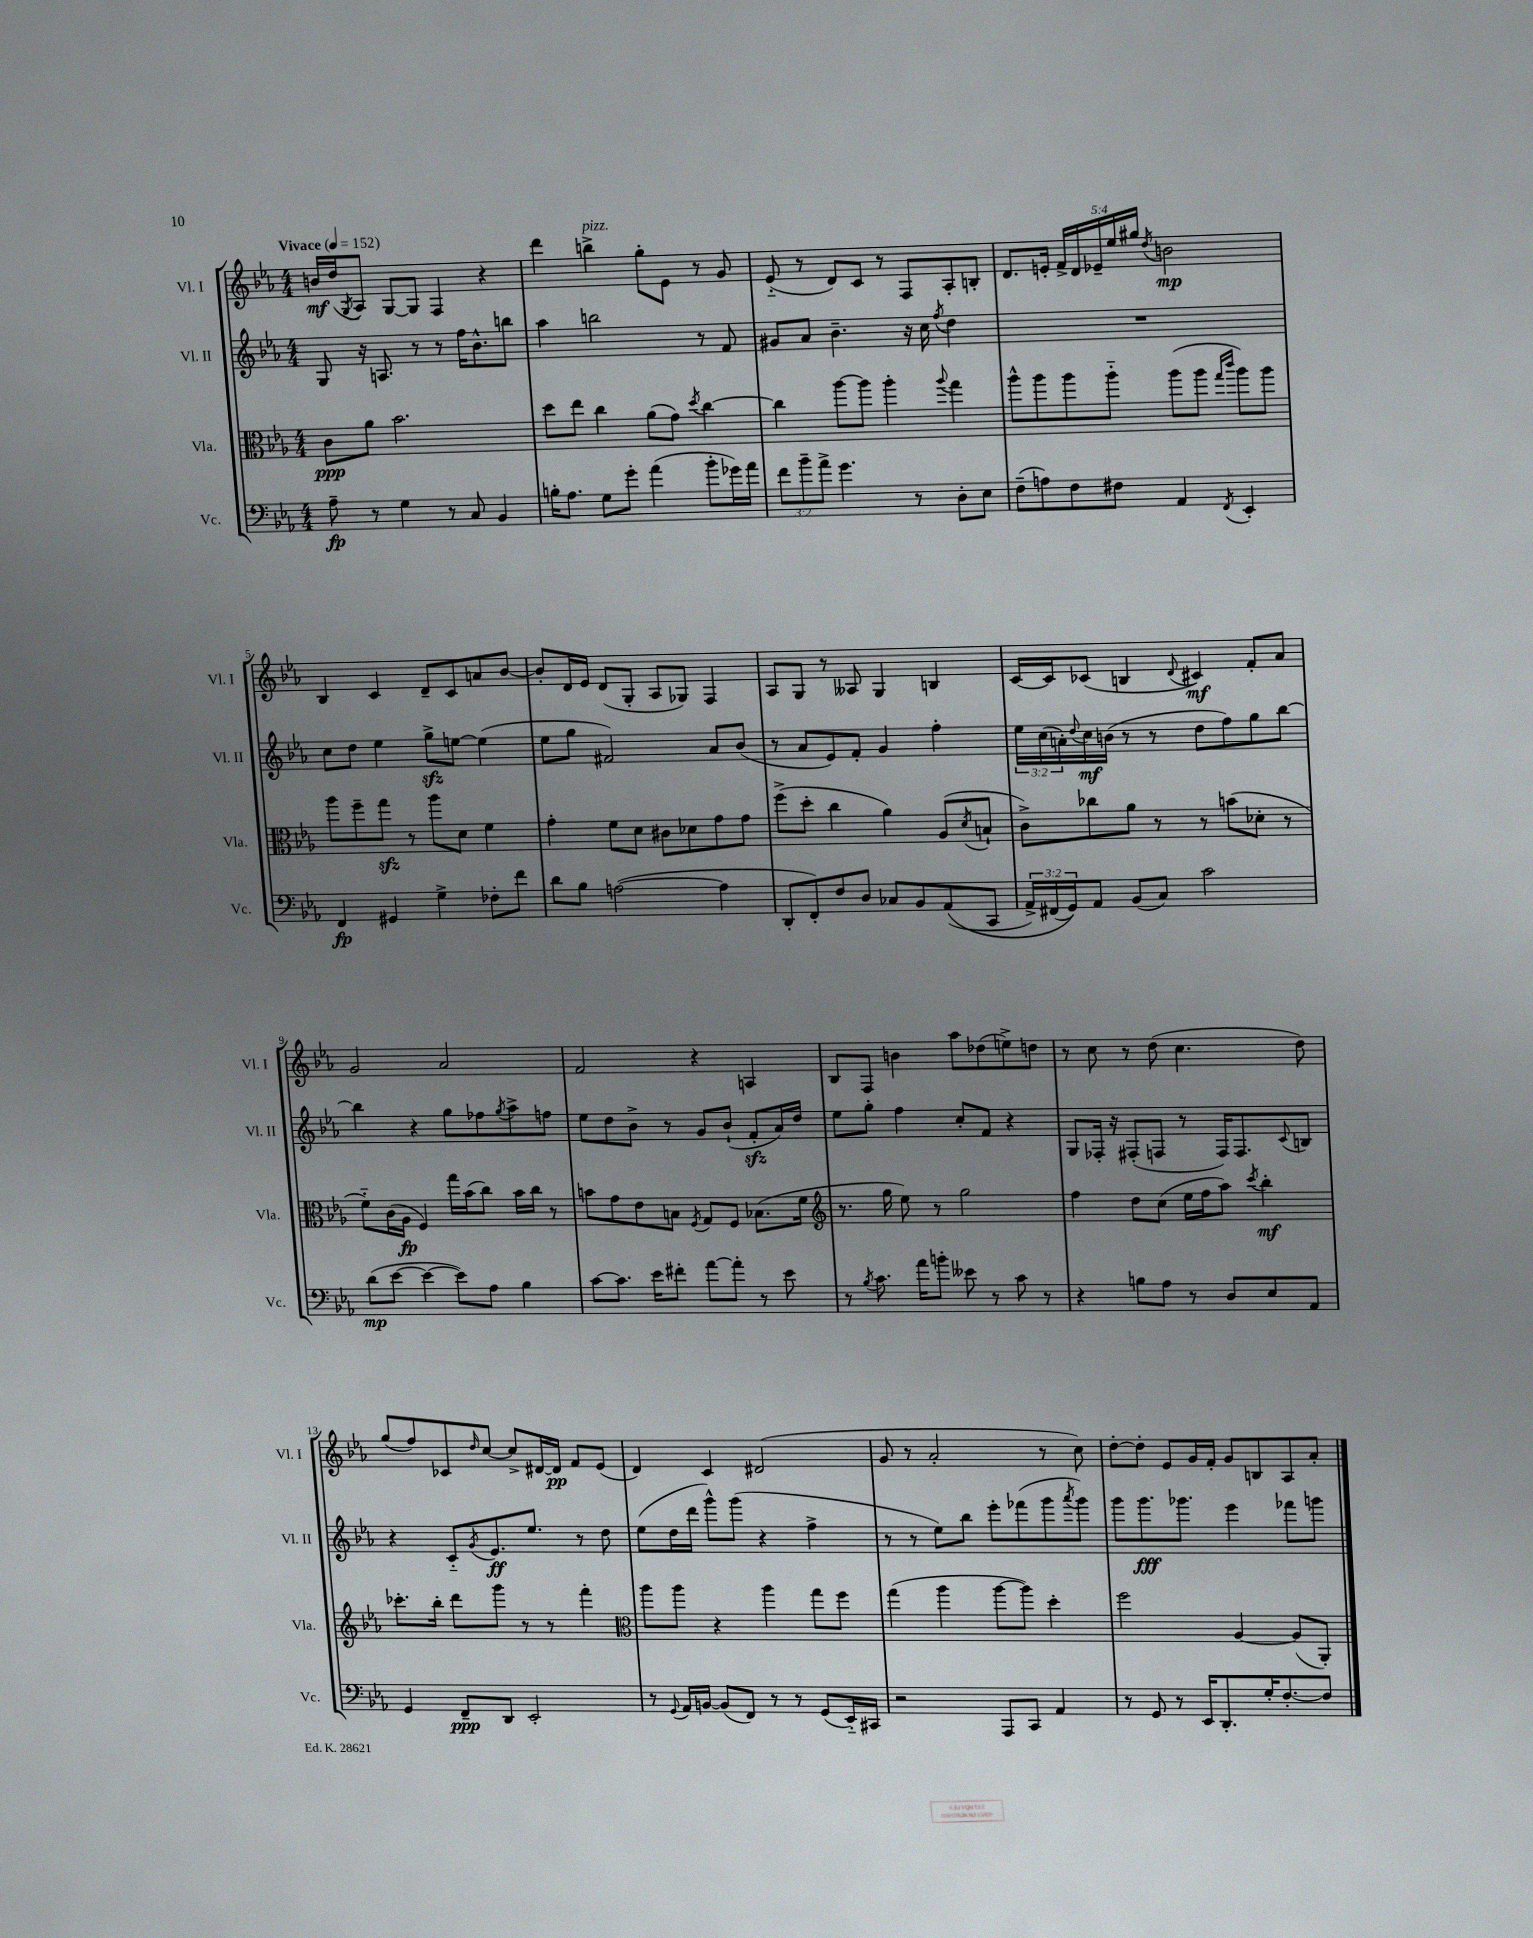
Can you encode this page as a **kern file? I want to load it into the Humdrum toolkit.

**kern	**kern	**kern	**kern
*staff4	*staff3	*staff2	*staff1
*clefF4	*clefC3	*clefG2	*clefG2
*k[b-e-a-]	*k[b-e-a-]	*k[b-e-a-]	*k[b-e-a-]
*M4/4	*M4/4	*M4/4	*M4/4
*MM152	*MM152	*MM152	*MM152
8A-~	8c	8G	16b
.	.	.	(16dd
.	.	.	8qG
8r	8a-	16r	8A-)
.	.	8.A	.
4G	2.b-	.	[8G
.	.	8r	8G]
8r	.	8r	4F
8C	.	16ff	.
.	.	8.b-^^	.
4BB-	.	.	4r
.	.	8bb	.
=	=	=	=
16B'	8dd	4aa-	4ddd
8.A-	.	.	.
.	8ee-	.	.
8G	4cc	2bb	4bb^
8g'	.	.	.
(4a-	(8a-	.	8gg'
.	8g)	.	8e-
.	8qdd	.	.
8b-'	[4cc	8r	8r
16g-)	.	8f	8g
16a-	.	.	.
=	=	=	=
12f	4cc]	8g#	(8e-'~
12b-~	.	.	.
.	.	8a-	8r
12a-^	.	.	.
4.g	[8aa-	4.b-~	8d)
.	8aa-]	.	8c
.	4aa-'	.	8r
8r	.	16r	8F
.	.	16cc	.
.	8qqaa-	8qff	.
8D'	4gg	4dd	8A-'
8E-	.	.	8B'
=	=	=	=
(8F~	8aa-^^	1r	8.d
8A)	8aa-	.	.
.	.	.	16e'
8F	8aa-	.	20f^
.	.	.	20d
.	.	.	20e-~
8F#	8aa-'~	.	.
.	.	.	20ee-
.	.	.	20gg#
.	.	.	8qdd
4AA-	(8aa-	.	2b
.	8aa-	.	.
.	16qqgg	.	.
8qFF	16qqccc	.	.
4EE-'	8aa-)	.	.
.	8aa-	.	.
=	=	=	=
4FF	8aa-	8cc	4B-
.	8ff~	8dd	.
4GG#	8gg	4ee-	4c
.	8r	.	.
4G^	8aa-	8gg^	8d~
.	8d	[8ee	8c
8F-'	4f	(4ee]	8a
8f	.	.	[8b-
=	=	=	=
8d	4g'	8ee-	8b-']
8B-	.	8gg	16d
.	.	.	16e-
([2A	8f	2f#)	(8d
.	8d	.	8G'
.	8c#	.	8A-
.	8d-	.	8G-)
4A]	8g	8a-	4F
.	8g	(8b-	.
=	=	=	=
8DD'	(8ff^	8r	8A-
8FF')	8dd'	8a-	8G
8F	4cc	8e-)	8r
8D	.	8f'	8A--
8C-	4a-)	4g	4G
8BB-	.	.	.
&((8AA-	(8A-	4ff'	4B
.	8qd	.	.
8CC	8B`	.	.
=	=	=	=
24AA-^)	8c^)	24ee-	[16c
(24FF#	.	(24cc	.
.	.	.	16c]
24GG)&)	.	24a')	.
.	.	8qqdd	.
8AA-	8cc-	16cc	(8c-
.	.	(16b	.
(8BB-	8a-	8r	4B
8C)	8r	8r	.
.	.	.	8qqd
2c	8r	8dd	4c#)
.	(8b	8ff)	.
.	8d-'	8gg	8f'
.	8r	[8bb-	8a-
=	=	=	=
(8d	8f'~)	4bb-]	2g
[8e-	(16c	.	.
.	16A-	.	.
4e-_	4F)	4r	.
8e-])	16gg	8gg	2a-
.	(16b-	.	.
8A-	8cc)	8ff-	.
.	.	8qgg	.
4B-	16b-	8aa-^	.
.	16cc	.	.
.	8r	8ff	.
=	=	=	=
[8c	8b	8ee-	2f
8.c]	8g	8dd	.
.	8e-	8b-^	.
16e-	.	.	.
8f#'	8B	8r	.
.	8qF	.	.
[8a-	8G	8g	4r
8a-']	8F	(8b-`	.
8r	(8.B-	8f'	4A
8e-	.	16a-)	.
.	16f	16dd	.
=	=	=	=
*	*clefG2	*	*
8r	8.r	8ee-	8B-
8qB-	.	.	.
8.c	.	8gg'	8F
.	16gg	.	.
.	8ee-)	4ff	4b
16a-	.	.	.
8b'	8r	.	.
8e--	2gg	8cc'	8aa-
8r	.	8f	(8dd-
8c	.	4r	8ee^)
8r	.	.	8dd
=	=	=	=
4r	4ff	8G	8r
.	.	16F-'	8cc
.	.	16r	.
8B	8dd	(8F#'	8r
8A-	(8cc	8F	(8dd
8r	16ee-	8r	4.cc
.	16ff	.	.
8D	8aa-)	16F)	.
.	.	8.F	.
.	8qccc	.	.
8E-	4bb-'	.	.
.	.	8qqc	.
8AA-	.	8B	8dd)
=	=	=	=
4GG	8.ccc-'	4r	(8gg
.	.	.	8ff)
.	16bb-'	.	.
8FF~	8ddd	8c'~	8c-
.	.	8qg	16qqdd
8DD	8ggg	8.e-	[8cc
2EE-'	8r	.	8cc^]
.	.	8.ee-	.
.	8r	.	[16d#
.	.	.	16d#]
.	4fff'	8r	8f
.	.	8dd	(8e-
=	=	=	=
*	*clefC3	*	*
8r	8aa-	(8ee-	4d)
8qqGG	.	.	.
16AA-	8aa-	16dd	.
[16BB	.	16ddd	.
(8BB]	4r	8ggg^^)	4c
8FF)	.	(8ggg	.
8r	4aa-	4r	(2d#
8r	.	.	.
(8GG	8gg	4ff^	.
16EE-'~)	8ff	.	.
16CC#	.	.	.
=	=	=	=
2r	(4gg	8r	8g
.	.	8r	8r
.	4aa-	8ee-)	2a-'
.	.	8bb-	.
8AAA-	[8aa-	8eee-'	.
8CC	8aa-])	(8fff-	.
4AA-	4dd'	8ggg	8r
.	.	8qaaa-	.
.	.	8ggg)	8cc)
=	=	=	=
8r	2ff	8ggg	[8dd'
8GG	.	8.ggg	8dd']
8r	.	.	8e-
.	.	8.ggg-	.
16EE-	.	.	16g
8.DD'	.	.	16f'
.	[4A-	4eee-	8g
16G'	.	.	8B
[8.F'	.	.	.
.	(8A-]	8fff-	8A-
8F]	8AA-')	8ggg	8a-'
==	==	==	==
*-	*-	*-	*-
